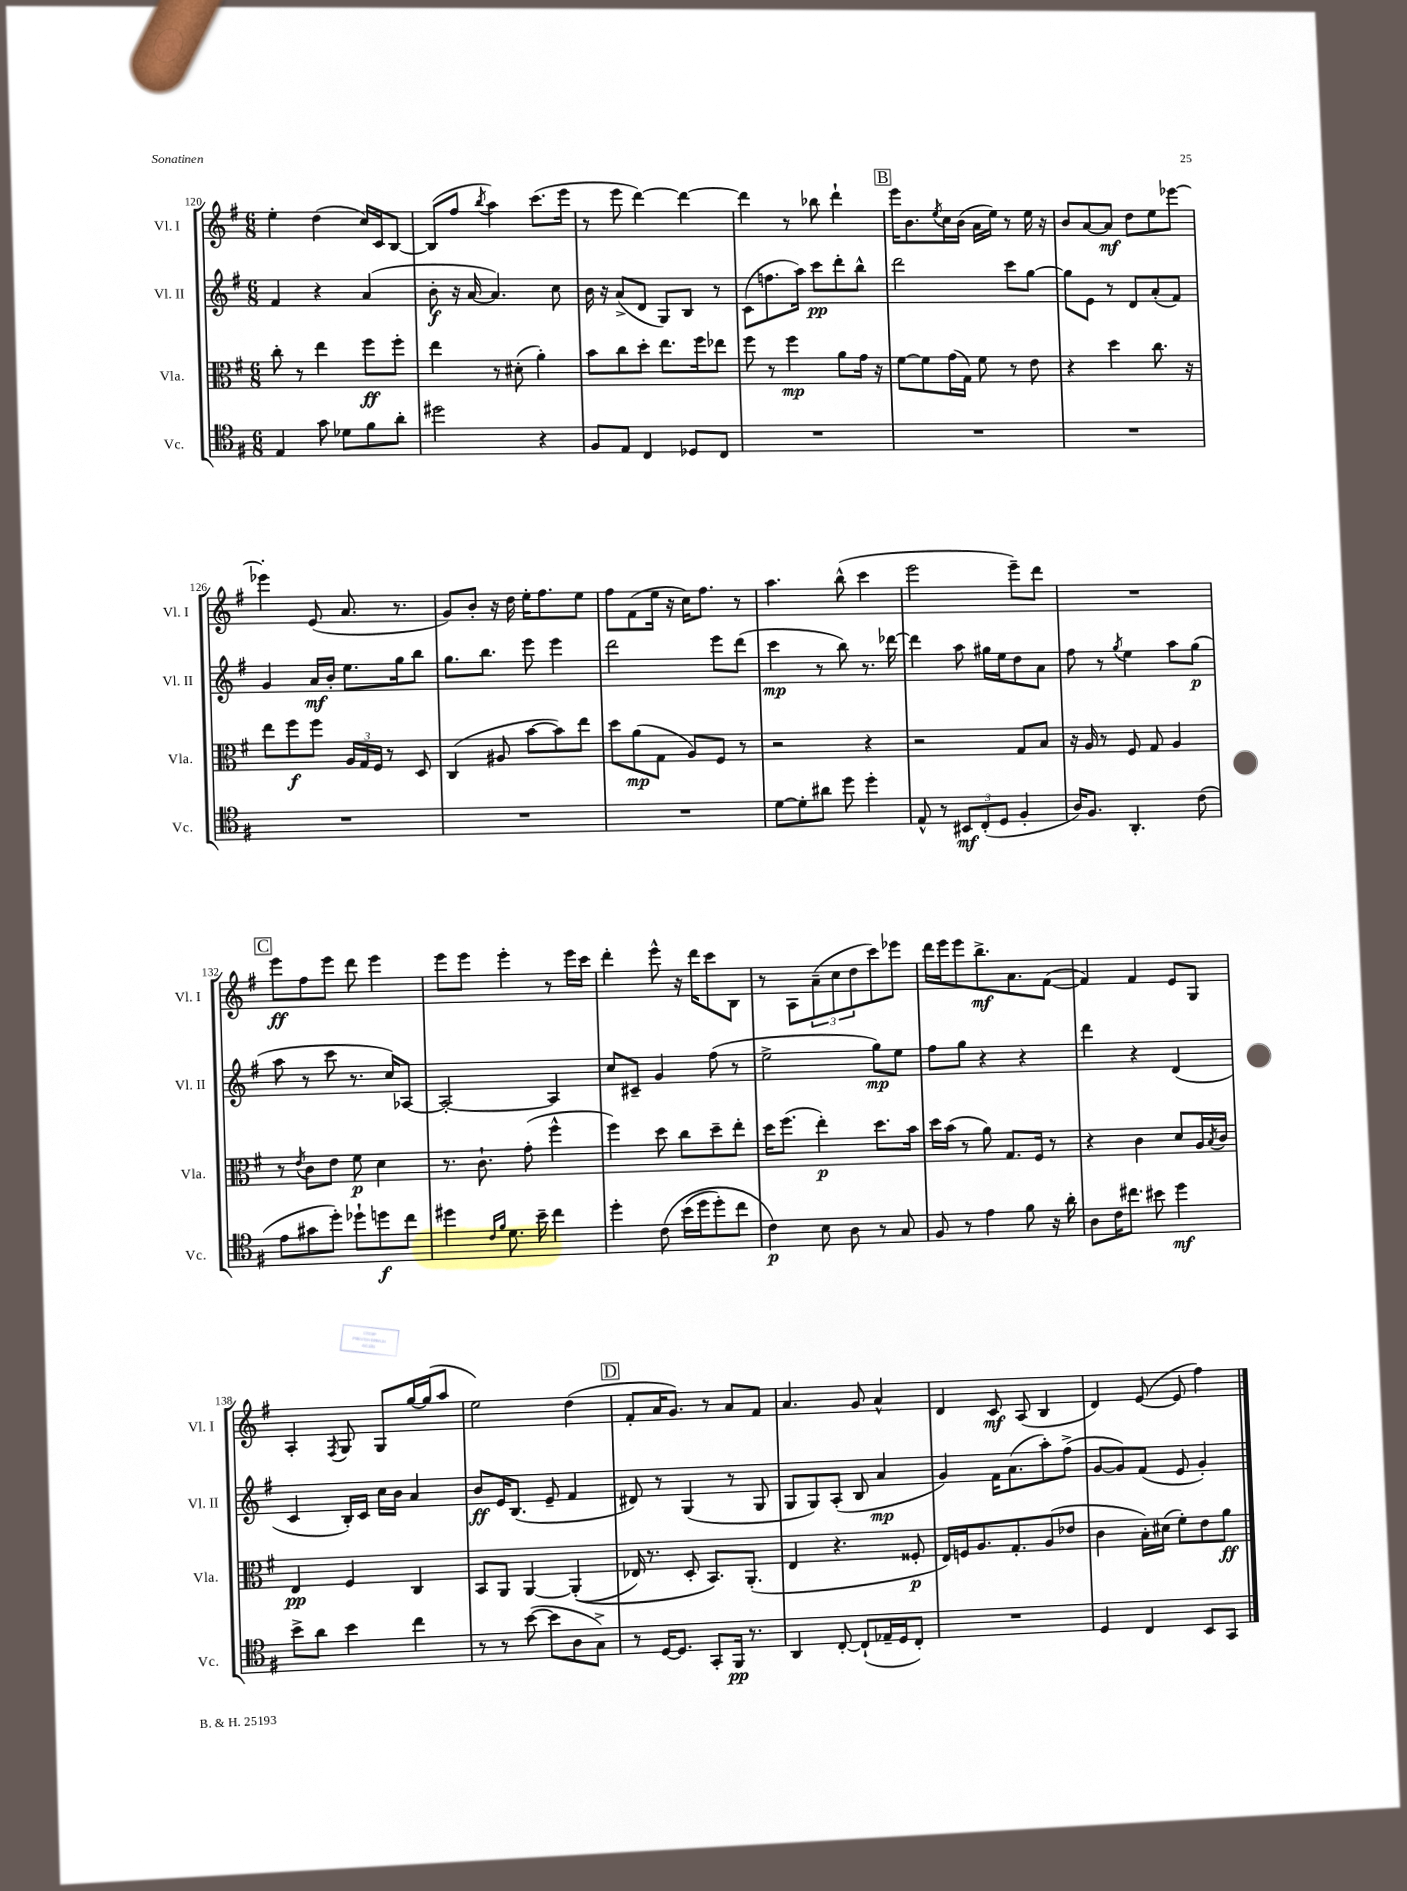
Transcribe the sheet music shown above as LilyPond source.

<<
\new StaffGroup <<
\new Staff = "s0" \with { instrumentName = "Vl. I" shortInstrumentName = "Vl. I" } {
    \clef treble \key g \major \numericTimeSignature \time 6/8
    e''4-. d''4( c''16) c'16 b8~ |
    b8( fis''8 \acciaccatura { b''8 } a''4) c'''8.( e'''16 |
    r8 e'''8 d'''4~) d'''4~ |
    d'''4 r8 bes''8 d'''4-! |
    \mark \markup { \box "B" } e'''16 b'8. \acciaccatura { e''8 } c''16 b'16( a'16 e''16) r8 e''16 r16 |
    b'8 a'8~ a'8\mf d''8 e''8 ees'''8~ |
    ees'''4-. e'8( a'8. r8. |
    g'8) b'8-. r16 d''16 e''16-. fis''8. e''8 |
    fis''8 fis'8( e''16 r16 c''16) fis''8. r8 |
    a''4. b''8-^( c'''4 |
    e'''2 e'''8--) d'''8 |
    R2. |
    \mark \markup { \box "C" } e'''8\ff fis''8 e'''8 d'''8 e'''4 |
    e'''8 e'''8 e'''4-. r8 e'''16 c'''16 |
    d'''4-. e'''8-^ r16 d'''16 c'''8 b8 |
    r8 a8 \tuplet 3/2 { a'8--( c''8 d''8 } c'''8) ees'''8 |
    d'''16 e'''16 e'''8 b''8.->\mf a'8. fis'8~( |
    fis'4) fis'4 e'8 g8 |
    a4-. \acciaccatura { fis8 } g8 g8 g''16~ g''16( a''8 |
    e''2) d''4( |
    \mark \markup { \box "D" } fis'8-. a'16 g'8.) r8 a'8 fis'8 |
    a'4. g'8 a'4-^ |
    d'4 c'8\mf a8( b4 |
    d'4) e'8~( e'8 fis''4) \bar "|." |
}
\new Staff = "s1" \with { instrumentName = "Vl. II" shortInstrumentName = "Vl. II" } {
    \clef treble \key g \major \numericTimeSignature \time 6/8
    fis'4 r4 a'4( |
    b'8-.\f r16 a'16~ a'4.) c''8 |
    b'16 r16 a'8->( d'8 g8) b8 r8 |
    c'8( f''8. a''16) c'''8\pp d'''8-. b''8-^ |
    \mark \markup { \box "B" } d'''2 c'''8 g''8~ |
    g''8 e'8 r8 d'8 a'8-.( fis'8) |
    g'4 a'16\mf b'16-. e''8. g''16 b''8 |
    g''8. b''8. e'''8 e'''4 |
    d'''2 e'''8 d'''8( |
    c'''4\mp r8 b''8) r8. des'''16~ |
    des'''4 a''8 gis''16 e''16 d''8 a'8 |
    fis''8 r8 \acciaccatura { g''8 } e''4 a''8 g''8\p( |
    \mark \markup { \box "C" } a''8 r8 c'''8 r8. c''16) aes8~ |
    aes2~-. aes4 |
    c''8 cis'8-- g'4 fis''8( r8 |
    e''2-> g''8\mp) e''8 |
    fis''8 g''8 r4 r4 |
    d'''4 r4 d'4( |
    c'4 b16-.) c'16 c''16 b'16 a'4 |
    b'8\ff e'16 b8.( e'8-- fis'4 |
    \mark \markup { \box "D" } dis'8) r8 g4( r8 g8 |
    g8 g8) a8-.( b8 a'4\mp |
    g'4) fis'16 a'8.( a''8-.) fis''8->( |
    g'8~ g'8) fis'8( e'8 g'4-.) \bar "|." |
}
\new Staff = "s2" \with { instrumentName = "Vla." shortInstrumentName = "Vla." } {
    \clef alto \key g \major \numericTimeSignature \time 6/8
    c''8-. r8 e''4 fis''8\ff fis''8-. |
    e''4 r8 dis'8-.( a'4-.) |
    b'8 c''8 d''8-. e''8. fis''16 ees''8 |
    fis''8 r8 fis''4\mp a'8 g'16 r16 |
    \mark \markup { \box "B" } fis'8~ fis'8 g'16( g16) fis'8 r8 e'8 |
    r4 d''4 c''8. r16 |
    e''8 fis''8\f fis''8 \tuplet 3/2 { a16 g16 fis16 } r8 d8 |
    c4( ais8 b'8~ b'8) e''8 |
    d''8 a'8\mp( g8 a8) fis8 r8 |
    r2 r4 |
    r2 g8 b8 |
    r16 a16 r8 fis8 g8 a4 |
    \mark \markup { \box "C" } r8 \acciaccatura { e'8 } c'8 e'8 fis'8\p d'4 |
    r8. c'8.-! g'8-.( fis''4-^ |
    fis''4) d''8 c''8 d''8-- e''8-. |
    d''16 fis''8.( e''4-.\p) d''8. b'16 |
    d''16 b'16( r8 a'8) g8. fis16 r8 |
    r4 c'4 d'8 a16 \acciaccatura { b8 } c'16 |
    e4\pp fis4 c4 |
    b,8 a,8 a,4~ a,4-.(\( |
    \mark \markup { \box "D" } ees16) r8. d8-. b,8.\) a,8.-.( |
    e4 r4. fisis8-.\p |
    e16) f16 a8. g8.-. a8( ees'8 |
    c'4 b16-.) dis'16( fis'8-.) e'8 a'8\ff \bar "|." |
}
\new Staff = "s3" \with { instrumentName = "Vc." shortInstrumentName = "Vc." } {
    \clef tenor \key g \major \numericTimeSignature \time 6/8
    e4 g'8 des'8 fis'8 a'8-. |
    dis''2 r4 |
    fis8 e8 c4 des8 c8 |
    R2. |
    \mark \markup { \box "B" } R2. |
    R2. |
    R2. |
    R2. |
    R2. |
    d'8~ d'8-. ais'8 d''8 d''4-. |
    e8-^ r8 \tuplet 3/2 { bis,8\mf c8-.( d8 } fis4-. |
    a16) fis8. a,4.-. c'8( |
    \mark \markup { \box "C" } e'8 gis'8 d''8-.) des''8-! d''8\f c''8 |
    dis''4 \grace { c'16 fis'16 } d'8. b'16-- c''4 |
    d''4-. c'8\( b'16( d''16 d''8-.) c''8 |
    c'4\p\) b8 a8 r8 g8 |
    fis8 r8 e'4 fis'8 r16 a'16-. |
    a8 c'16 cis''8. bis'8 d''4\mf |
    b'8-> a'8 b'4 c''4 |
    r8 r8 b'8~( b'8 a8 g8->) |
    \mark \markup { \box "D" } r8 d16~ d8. g,8-. fis,16\pp r8. |
    a,4 c8~-. c8-!( ees16-- d16 c8-.) |
    R2. |
    d4 c4 b,8 g,8 \bar "|." |
}
>>
>>
\layout { \context { \Score currentBarNumber = #120 } }
